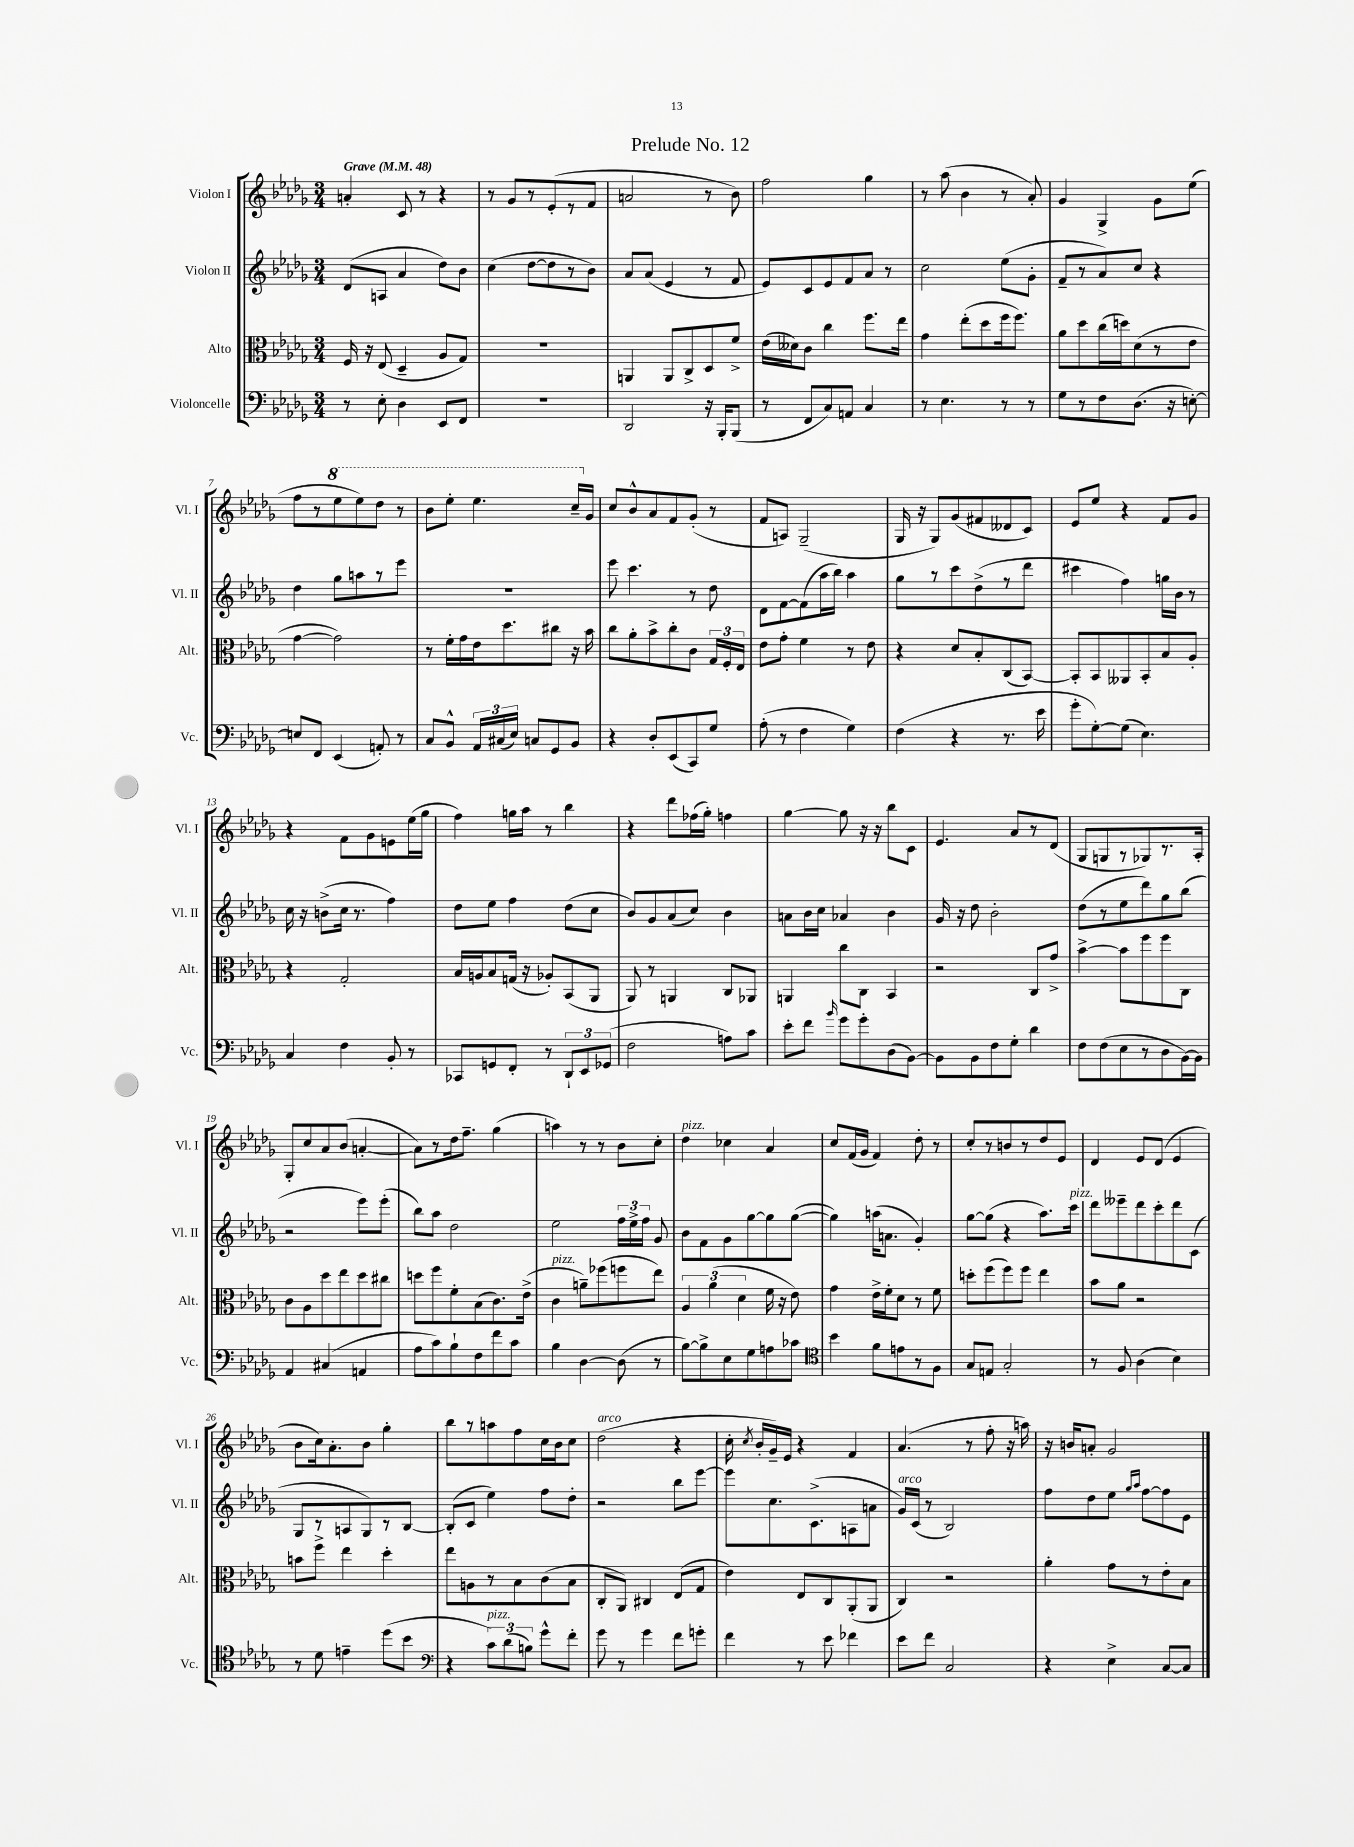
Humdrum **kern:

**kern	**kern	**kern	**kern
*staff4	*staff3	*staff2	*staff1
*clefF4	*clefC3	*clefG2	*clefG2
*k[b-e-a-d-g-]	*k[b-e-a-d-g-]	*k[b-e-a-d-g-]	*k[b-e-a-d-g-]
*M3/4	*M3/4	*M3/4	*M3/4
*MM48	*MM48	*MM48	*MM48
8r	16F	(8d-	4a'
.	16r	.	.
8E-'	(8E-	8A	.
4D-	4D-~	4a-	8c
.	.	.	8r
8EE-	8A-	8dd-)	4r
8FF	8G-)	8b-	.
=	=	=	=
2.r	2.r	(4cc	8r
.	.	.	8g-
.	.	[8dd-	8r
.	.	8dd-]	(8e-'
.	.	8r	8r
.	.	8b-)	8f
=	=	=	=
2DD-	4AA	8a-	2a
.	.	(8a-	.
.	8AA	4e-	.
.	8C^	.	.
16r	8D-	8r	8r
16BBB-'	.	.	.
(8BBB-	8f^	8f	8b-)
=	=	=	=
8r	(16e-	8e-)	2ff
.	16d--)	.	.
8FF	8c	8c	.
8C)	4cc	8e-	.
8AA	.	8f	.
4C	8.ff	8a-	4gg-
.	.	8r	.
.	16ee-	.	.
=	=	=	=
8r	4g-	2cc	8r
4.E-	.	.	(8aa-
.	(8ee-'	.	4b-
.	8dd-	.	.
8r	16ff	(8ee-	8r
.	8.ff)	.	.
8r	.	8g-'	8a-')
=	=	=	=
8G-	8a-	8f~	4g-
8r	8dd-	8r	.
8F	(16cc	8a-)	4G-^
.	16dd)	.	.
(8.D-	(8d-	8cc	.
.	8r	4r	8g-
16r	.	.	.
[8E')	8e-	.	(8ee-
=	=	=	=
8E]	[4g-	4dd-	8ff
8FF	.	.	8r
(4EE-	2g-])	8gg-	8eee-
.	.	8aa	8eee-)
8AA')	.	8r	8ddd-
8r	.	8eee-	8r
=	=	=	=
8C	8r	2.r	8bb-
8BB-^^	16f'	.	8eee-'
.	16g-	.	.
24AA-	16e-	.	4.eee-
(24C#	.	.	.
.	8.dd-	.	.
24E-)	.	.	.
8C	.	.	.
8GG-	8cc#	.	.
8BB-	16r	.	16ccc~
.	16b-	.	16g-
=	=	=	=
4r	8cc	8eee-	8cc
.	8a-'	4.ccc	8b-^^
8D-'	8b-^	.	8a-
(8EE-	8cc'	.	8f
8CC)	8c	8r	(8g-'
8G-	24G-	8dd-	8r
.	24F'	.	.
.	24E-	.	.
=	=	=	=
(8A-'	8e-	8d-	8f
8r	8g-'	[8f	8A)
4F	4f	(8f]	(2G-~
.	.	16aa-	.
.	.	16bb-)	.
4G-)	8r	4aa-	.
.	8e-	.	.
=	=	=	=
(4F	4r	8gg-	16G-
.	.	.	16r
.	.	8r	8G-)
4r	8d-	8ccc	(8g-
.	8B-'	(8dd-^	8f#
8.r	(8C	8r	8d--
.	[8BB-)	8ddd-	8c)
16e-	.	.	.
=	=	=	=
8g-'	8BB-']	4ccc#	8e-
[8G-')	8BB-	.	8ee-
(8G-]	8AA--	4ff)	4r
4.E-)	8BB-'	.	.
.	8B-	16gg	8f
.	.	16b-	.
.	8A-'	8r	8g-
=	=	=	=
4C	4r	16cc	4r
.	.	16r	.
.	.	(8b^	.
4F	2G-'	16cc	8f
.	.	8.r	.
.	.	.	8g-
8BB-'	.	4ff)	8e
8r	.	.	(16ee-
.	.	.	16gg-
=	=	=	=
8CC-	16B-	8dd-	4ff)
.	16A	.	.
8GG	8B-	8ee-	.
8FF'	(16G	4ff	16gg
.	16r	.	16aa-
8r	8A-')	.	8r
12DD-`	(8BB-	(8dd-	4bb-
12EE-	.	.	.
.	8AA-	8cc	.
(12GG-	.	.	.
=	=	=	=
2F	8AA-)	8b-)	4r
.	8r	8g-	.
.	4AA	(8a-	8ddd-
.	.	8cc)	(16ff-
.	.	.	16gg-')
8A)	8C	4b-	4ff
8c	8AA-	.	.
=	=	=	=
8e-'	4AA	8a	[4gg-
8f	.	16b-	.
.	.	16cc	.
16qqb-	.	.	.
8g-	8cc	4a-	8gg-]
8g-'	8C	.	16r
.	.	.	16r
(8D-	4BB-	4b-	8bb-
[8BB-)	.	.	8c
=	=	=	=
8BB-]	2r	16g-	4.e-
.	.	16r	.
8BB-	.	8dd-	.
8F	.	2b-'	.
8G-'	.	.	8a-
4d-	8C	.	8r
.	8g-^	.	(8d-
=	=	=	=
8F	[4b-^	(8dd-	8G-
(8F	.	8r	8G
8E-	8b-]	8ee-	8r
8r	8ff	8ddd-)	8G-)
8D-	8ff	8gg-	8.r
[16BB-)	8C	(8bb-	.
16BB-]	.	.	16A-'
=	=	=	=
4AA-	8c	2r	8G-'
.	8A-	.	8cc
(4C#	8dd-	.	8a-
.	8ee-	.	(8b-
4AA	8dd-	8eee-)	[4a'
.	8cc#	(8eee-'	.
=	=	=	=
8A-	8dd	8bb-)	8a])
8c)	8ff	8aa-	8r
8B-`	8f'	2dd-	16dd-
.	.	.	8.ff~
8F	(8B-	.	.
8f	8.c)	.	(4gg-
8c	.	.	.
.	(16e-^	.	.
=	=	=	=
4B-	4c	2ee-	4aa)
[4D-	8a~)	.	8r
.	(8ff-	.	8r
(8D-]	8ff	24ff	8b-
.	.	24ee-^	.
.	.	24ff	.
8r	8ee-)	8g-	8cc'
=	=	=	=
[8B-)	6A-	8b-	4dd-
8B-^]	.	8f	.
.	(6a-	.	.
8E-	.	8g-	4cc-
.	6d-	.	.
8G-	.	[8gg-	.
8A	16f	8gg-]	4a-
.	16r	.	.
8c-	8e-)	([8gg-	.
=	=	=	=
*clefC4	*	*	*
4b-	4g-	4gg-])	8cc
.	.	.	(16f
.	.	.	16g-
8f	16e-^	(16aa	4f)
.	16f'	8.a	.
8e	8d-	.	.
8r	8r	4g-')	8dd-'
8F	8f	.	8r
=	=	=	=
8G-	8dd'	[8gg-	8cc'
8E	(8ff	(8gg-]	8r
2G-'	8ff)	4r	8b
.	8ff	.	8r
.	4ee-	8.aa-)	8dd-
.	.	.	8e-
.	.	16ccc	.
=	=	=	=
8r	8b-	8ddd-	4d-
8F	8a-	8eee--~	.
(4A-	2r	8ddd-	8e-
.	.	8ccc'	(8d-
4B-)	.	8ddd-	4e-
.	.	(8c	.
=	=	=	=
8r	8b	8G-	8b-
8d-	8ff^	8r	16cc)
.	.	.	8.a-'
4e~	4ee-	8A	.
.	.	8G-)	8b-
(8dd-	4dd-'	8r	4gg-'
8b-	.	[8B-	.
=	=	=	=
*clefF4	*	*	*
4r	8ee-	(8B-']	8bb-
.	8A	8c	8r
12c)	8r	4ee-)	8aa
(12d-	.	.	.
.	8B-	.	8ff
12B)	.	.	.
8g-^^	(8c	8ff	16cc
.	.	.	16b-
8f'	8B-	8dd-'	8cc
=	=	=	=
8g-	8C'	2r	(2dd-
8r	8AA-)	.	.
4g-	4C#	.	.
8f	(8E-	8bb-	4r
8g'	8G-	[8eee-	.
=	=	=	=
4f	4e-)	8eee-]	16cc'
.	.	.	8qcc
.	.	.	16b-'
.	.	8.cc	16g-~)
.	.	.	16e-
8r	8E-	.	4r
.	.	(8.c^	.
8e-	8C	.	.
4f-	(8AA-'	8A	4f
.	8AA-	8a	.
=	=	=	=
8e-	4C)	16g-)	(4.a-
.	.	(16c	.
8f	.	8r	.
2C	2r	2B-)	.
.	.	.	8r
.	.	.	8ff'
.	.	.	16r
.	.	.	16aa)
=	=	=	=
4r	4a-'	8ff	16r
.	.	.	16b
.	.	8dd-	8a'
4E-^	8g-	8ee-	2g-
.	.	16qqgg-	.
.	.	16qqaa-	.
.	8r	[8ff	.
[8C	8e-'	8ff]	.
8C]	8B-	8e-	.
==	==	==	==
*-	*-	*-	*-
